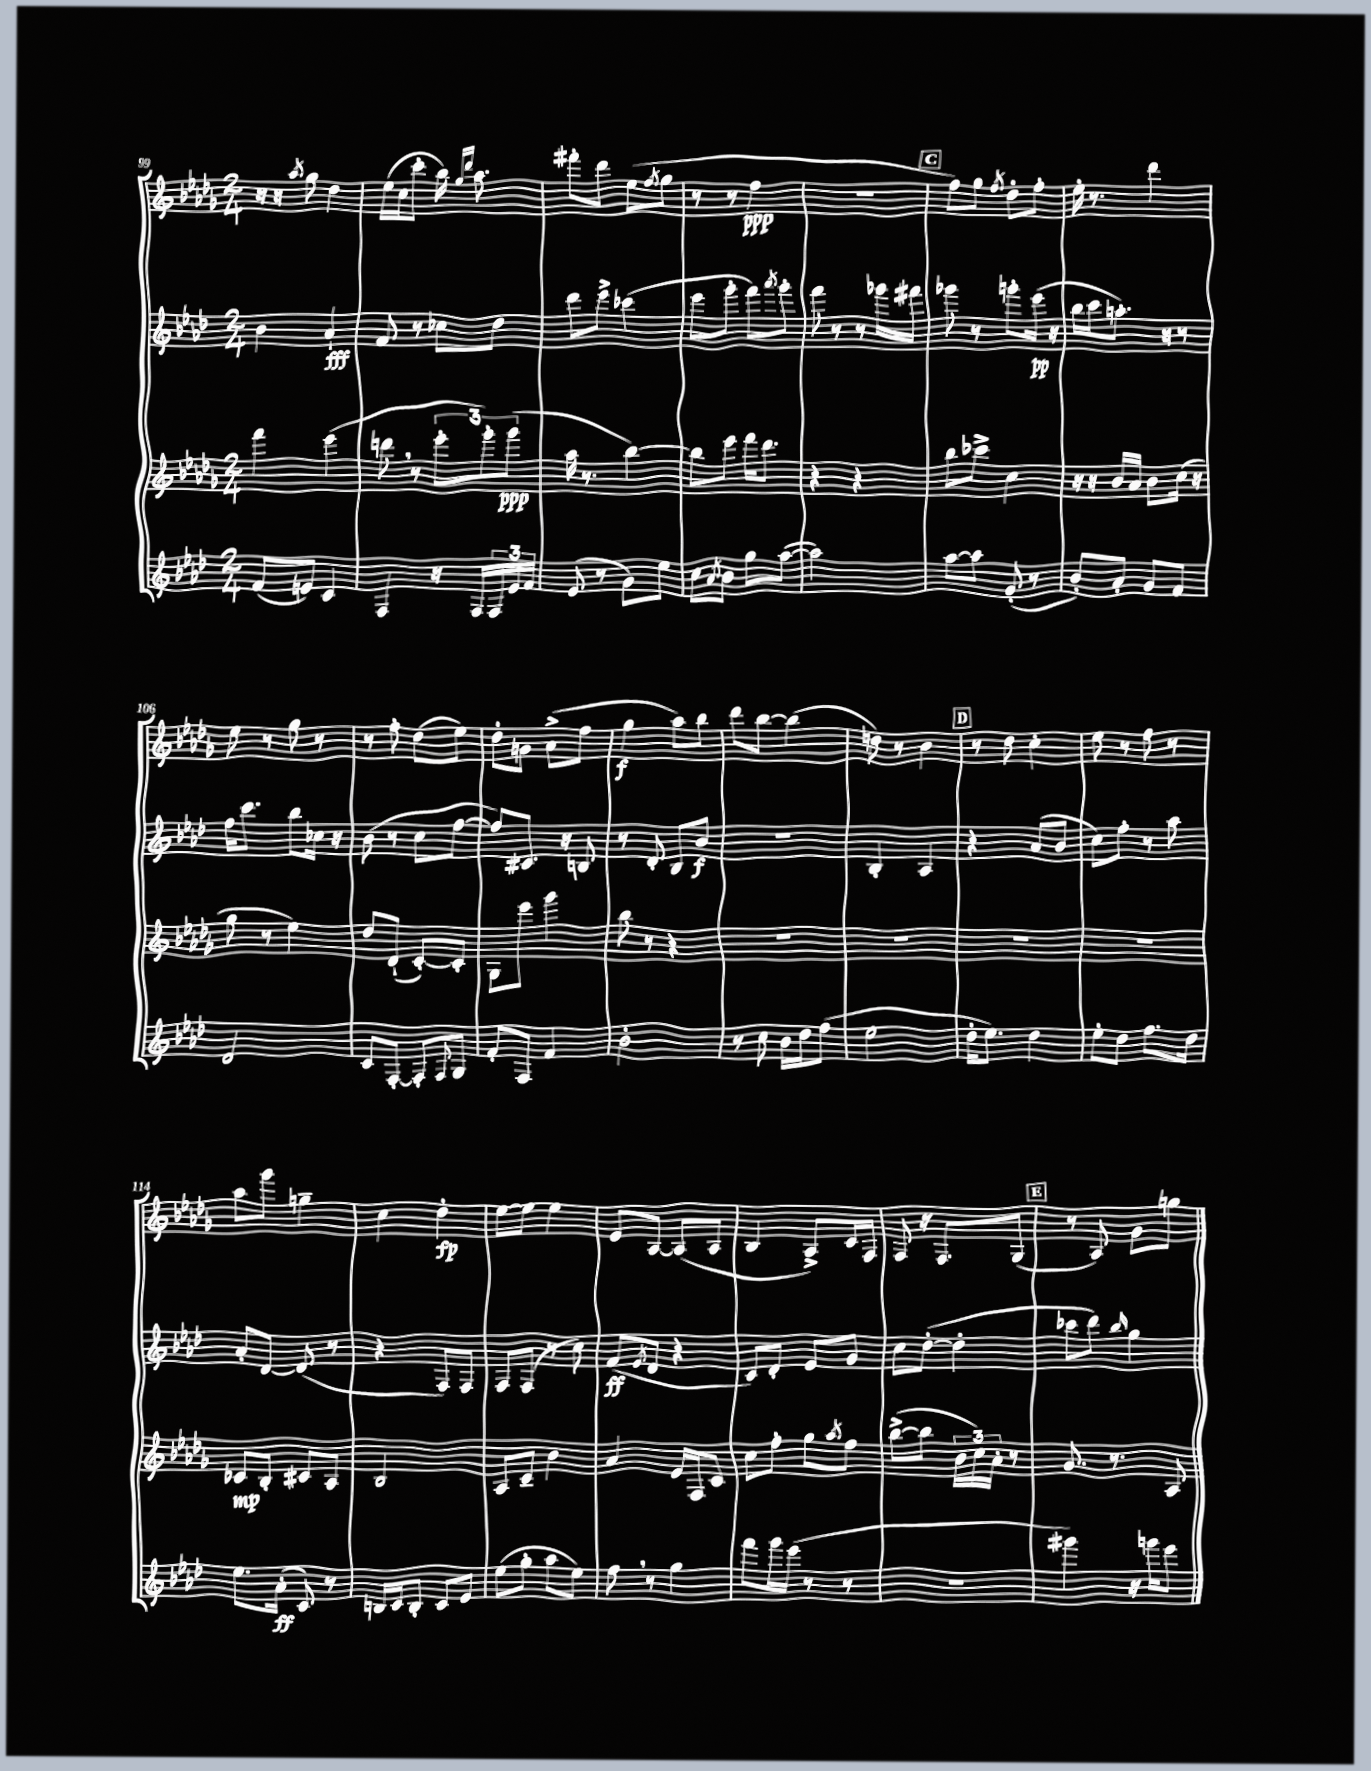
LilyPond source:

<<
\new StaffGroup <<
\new Staff = "s0" {
    \clef treble \key des \major \numericTimeSignature \time 2/4
    r16 r16 \acciaccatura { aes''8 } ges''8 des''4 |
    ees''16( c''16 c'''8-. bes''16) \grace { ges''16 des'''16 } aes''8. |
    fis'''8-. des'''8 ees''8( \acciaccatura { f''8 } ges''8 |
    r8 r8 f''4\ppp |
    R2 |
    \mark \markup { \box "C" } f''8) ges''8 \acciaccatura { f''8 } des''8-. f''8-. |
    ees''16-. r8. des'''4 |
    ees''8 r8 ges''8 r8 |
    r8 f''8-. des''8( ees''8) |
    des''8-. g'8 aes'8->( f''8 |
    ges''4\f aes''8) bes''8 |
    des'''8 bes''8~ bes''4( |
    d''8) r8 bes'4 |
    \mark \markup { \box "D" } r8 des''8 c''4-. |
    ees''8 r8 f''8 r8 |
    aes''8 ges'''8 g''4-- |
    c''4 des''4-.\fp |
    ees''8~ ees''8 ees''4 |
    ees'8 aes8~ aes8( aes8 |
    bes4 aes8->) c'16 f16 |
    f8 r16 f8. ges8( |
    \mark \markup { \box "E" } r8 aes8) ges'8 g''8 \bar "|." |
}
\new Staff = "s1" {
    \clef treble \key aes \major \numericTimeSignature \time 2/4
    bes'4 aes'4-!\fff |
    f'8 r8 ces''8 des''8 |
    des'''8 ees'''8-> ces'''4( |
    ees'''8 g'''8-. f'''8) \acciaccatura { aes'''8 } g'''8-. |
    f'''8 r8 r8 ges'''16 fis'''16 |
    \mark \markup { \box "C" } ges'''8 r8 g'''8-. ees'''16\pp( r16 |
    bes''16 c'''16 a''8.-.) r16 r8 |
    f''16 c'''8. bes''8 ces''16 r16 |
    bes'8( r8 c''8 f''8~ |
    f''8) cis'8. r16 b8 |
    r8 des'8-. bes8 bes'8\f |
    r2 |
    bes4-. aes4 |
    \mark \markup { \box "D" } r4 aes'8( bes'8 |
    c''8) f''8-. r8 aes''8 |
    aes'8-. des'8~ des'8( r8 |
    r4 f8) f8 |
    f8 f8( r8 c''8) |
    f'8\ff( \acciaccatura { ees'8 } des'8 r4 |
    c'8) des'8-. ees'8 g'8 |
    c''8 des''8~-.( des''4-. |
    \mark \markup { \box "E" } ces'''8 des'''8) \grace { bes''16 } g''4 \bar "|." |
}
\new Staff = "s2" {
    \clef treble \key des \major \numericTimeSignature \time 2/4
    f'''4 ees'''4( |
    d'''8 \breathe r8 \tuplet 3/2 { ees'''8-. ges'''8-.) ges'''8\ppp( } |
    aes''16 r8. bes''4~) |
    bes''8 ees'''8 f'''16 des'''8. |
    r4 r4 |
    \mark \markup { \box "C" } bes''8 ces'''8-> c''4 |
    r16 r16 bes'16 aes'16 bes'8 c''16( r16 |
    ges''8 r8 ees''4) |
    des''8 des'8-!( c'8~-.) c'8-. |
    ges8 ees'''8 ges'''4 |
    bes''8 r8 r4 |
    R2 |
    R2 |
    \mark \markup { \box "D" } R2 |
    R2 |
    ces'8\mp bes8-. cis'8 aes8 |
    bes2 |
    aes8 c'8-- bes'4 |
    aes'4 ees'16 f16 c'8 |
    c''8 f''8-. ges''8 \acciaccatura { aes''8 } f''8 |
    bes''8~->( bes''8 \tuplet 3/2 { bes'16 c''16) aes'16-. } r8 |
    \mark \markup { \box "E" } ges'8. r8. aes8 \bar "|." |
}
\new Staff = "s3" {
    \clef treble \key aes \major \numericTimeSignature \time 2/4
    f'8( e'8) c'4 |
    f4 r16 f16 \tuplet 3/2 { f16 ees'16 f'16 } |
    ees'8( r8 g'8) ees''8 |
    c''8 \acciaccatura { aes'8 } bes'8 g''8 aes''8~( |
    aes''2) |
    \mark \markup { \box "C" } aes''8~ aes''8 g'8-.( r8 |
    bes'8-.) aes'8-. g'8 f'8 |
    des'2 |
    c'8 f8~-. f8-. \appoggiatura { f8 } g8 |
    f'8-. f8 f'4 |
    bes'2-. |
    r8 c''8 bes'16 des''16 f''8( |
    ees''2 |
    \mark \markup { \box "D" } des''16-. ees''8.) des''4 |
    ees''8-. des''8 f''8. des''16 |
    ees''8. aes'16-.\ff( c'8) r8 |
    b16 c'16 b8-. c'8 ees'8 |
    ees''8( g''8-. aes''8 ees''8) |
    f''8 \breathe r8 g''4 |
    f'''8 g'''16 ees'''16( r8 r8 |
    R2 |
    \mark \markup { \box "E" } gis'''4) r16 g'''16 ees'''8 \bar "|." |
}
>>
>>
\layout { \context { \Score currentBarNumber = #99 } }
